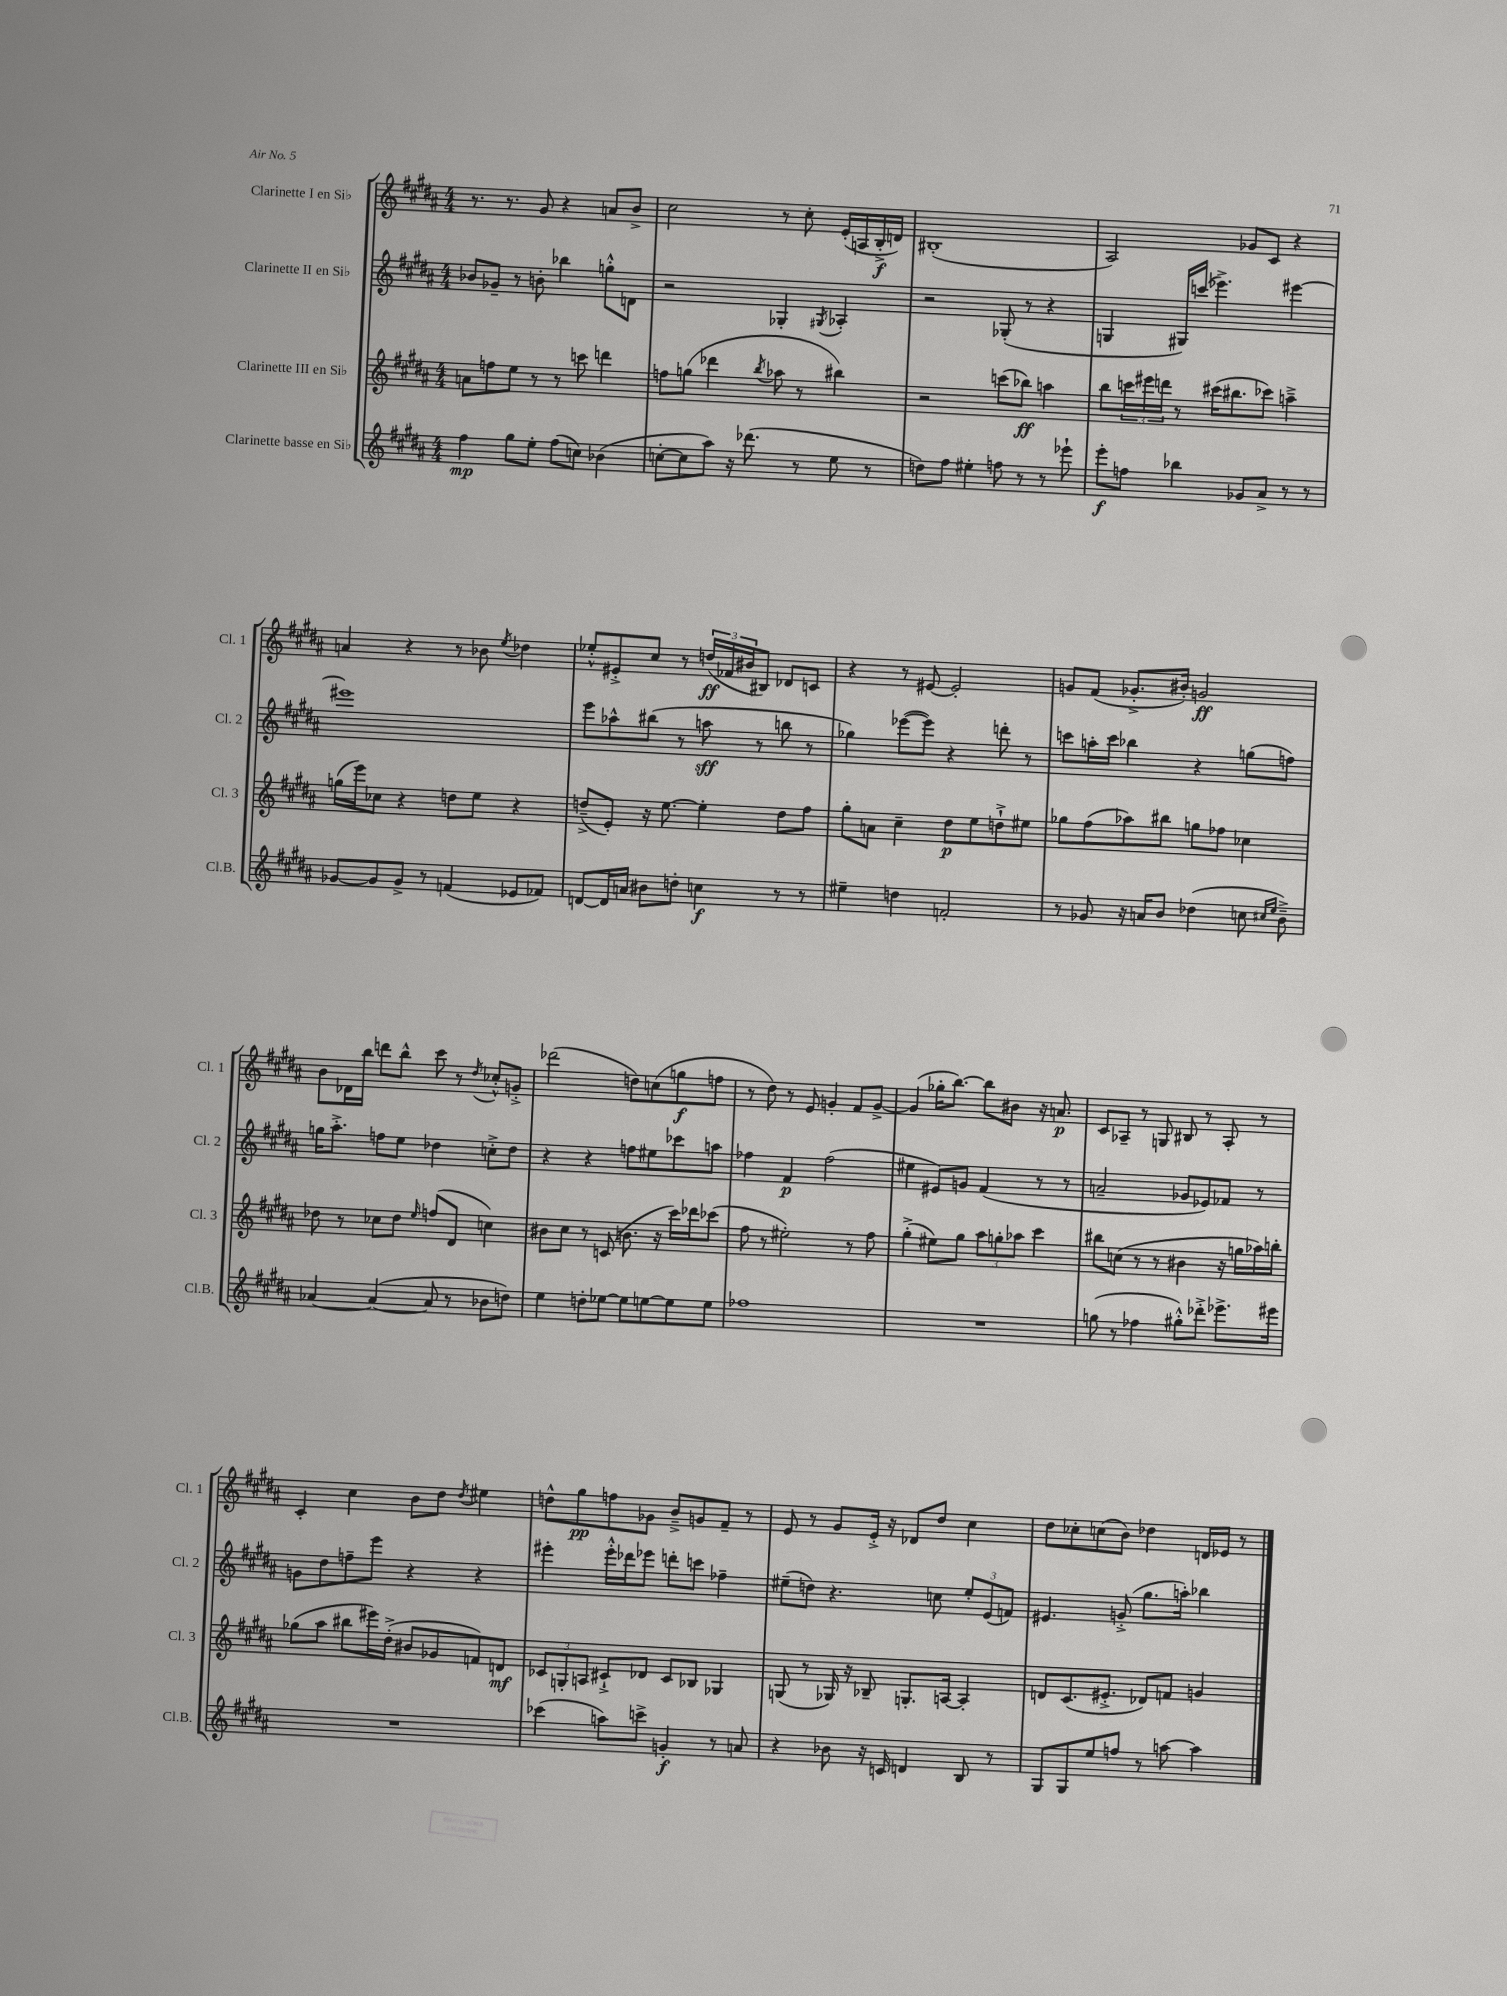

**kern	**kern	**kern	**kern
*staff4	*staff3	*staff2	*staff1
*clefG2	*clefG2	*clefG2	*clefG2
*k[f#c#g#d#a#]	*k[f#c#g#d#a#]	*k[f#c#g#d#a#]	*k[f#c#g#d#a#]
*M4/4	*M4/4	*M4/4	*M4/4
4ff#	8a	8b-	8.r
.	8ff	8g-~	.
.	.	.	8.r
8gg#	8ee	8r	.
8ee'	8r	8b'	8g#
(8ff#	8r	4bb-	4r
8cc)	8ccc	.	.
(4b-	4ddd	8gg'^^	8a
.	.	8d	8b^
=	=	=	=
[8cc'	8ff	2r	2cc#
8cc]	(8gg	.	.
8aa#)	4ddd-	.	.
16r	.	.	.
(8.ddd-	.	.	.
.	8qbb	.	.
.	8aa-	4G-'	8r
8r	8r	.	8cc#'
.	.	8qG#	.
8ee	4bb#)	4A-'	(16e'
.	.	.	16A
8r	.	.	16B'^
.	.	.	16d)
=	=	=	=
8dd)	2r	2r	(1B#'
8ff#	.	.	.
4ee#'	.	.	.
8ff	(8ccc	(8G-'	.
8r	8bb-)	8r	.
8r	4aa	4r	.
8eee-`	.	.	.
=	=	=	=
8eee'	8bb	4G	2A#)
8ff	24ccc	.	.
.	24eee#	.	.
.	24ddd	.	.
4bb-	8r	16G#)	.
.	.	(16ccc	.
.	(16ccc#	4.eee-^)	.
.	8.bb#	.	.
8g-	.	.	8g-
8a#^	8ccc-)	.	8c#
8r	4aa~^	[4eee#	4r
8r	.	.	.
=	=	=	=
[8g-	(16gg	1eee#]	4a
.	16eee)	.	.
8g-]	8cc-	.	.
8g-^	4r	.	4r
8r	.	.	.
(4f	8dd	.	8r
.	8ee	.	8b-
.	.	.	8qee
8e-	4r	.	4dd-
8f-)	.	.	.
=	=	=	=
[8d	(8dd~^	8eee	8ee-'^^
16d]	8e')	8aa-^^	8e#'^
16a	.	.	.
8b#	16r	(8bb#	8cc#
.	[8.ee	.	.
8dd'	.	8r	8r
4cc	4ee']	8aa	(24dd
.	.	.	24f-
.	.	.	24b#
.	.	8r	8B#)
8r	8dd	8bb	8d-
8r	8ff#	8r	8c
=	=	=	=
4ee#~	8gg#'	4gg-)	4r
.	8a	.	.
4dd	4cc#~	([8eee-	8r
.	.	8eee-])	[8e#
2f'	8dd#	4r	2e#']
.	8ee	.	.
.	8dd`^	8ddd'	.
.	8ee#	8r	.
=	=	=	=
8r	8gg-	8ccc	8g
8g-	(8ff#	16aa'	(8f#
.	.	16ccc	.
16r	8aa-)	4bb-	8.g-'^
16a	.	.	.
8b	8bb#	.	.
.	.	.	16b#')
(4dd-	8gg	4r	2g
.	8ff-	.	.
8cc	4cc-	(8gg	.
16qqcc#	.	.	.
16qqee	.	.	.
8b~^)	.	8ff)	.
=	=	=	=
[4a-	8dd-	16gg	8b
.	.	8.aa#'^	.
.	8r	.	16d-
.	.	.	16bb
(4a-_	8cc-	8ff	8ddd
.	8dd-	8ee	8bb^^
.	16qqee	.	.
8a-]	(8ff	4dd-	8ccc#
8r	8d#	.	8r
.	.	.	8qdd#
8b-	4cc)	8cc'^	8cc-'^^
8dd)	.	8dd-	8g'^
=	=	=	=
4ee	8b#	4r	(2ddd-
.	8cc#	.	.
8dd'	8r	4r	.
[8ee-	(8c	.	.
8ee-]	8.b	8ff	8dd)
[8ee	.	8ee#	(8cc
.	16r	.	.
8ee]	16ccc#)	8ccc-	8gg
.	16ddd-	.	.
8ee	(8ccc-	8aa	8ff
=	=	=	=
1ff-	8ff#	4ff-	8r
.	8r	.	8dd#)
.	2ee#')	4f#	8r
.	.	.	8e
.	.	(2ff-	4g'
.	8r	.	8f#
.	8ff#	.	[8g^
=	=	=	=
1r	(4gg#'^	4ee#	(4g]
.	8ee#)	8e#)	16gg-'
.	.	.	[8.bb)
.	8gg#	8g	.
.	12aa#	(4f#	8bb]
.	12gg'	.	.
.	.	.	8b#
.	12aa-	.	.
.	4ccc#	8r	16r
.	.	.	8.a
.	.	8r	.
=	=	=	=
(8gg	8bb#	2a~	8c#
8r	(8cc	.	8A-~
4ff-	8r	.	8r
.	8r	.	8G
8gg#'^^)	4b#	8g-	8B#
8ddd-'^	.	8e-)	8r
8.eee-^	16r	8f-	8A-'
.	16gg	.	.
.	16aa-)	8r	8r
16eee#	16bb'	.	.
=	=	=	=
1r	(8gg-	8g	4c#'
.	8aa#	8dd#	.
.	8bb#	8ff~	4cc#
.	16eee#)	8eee	.
.	(16dd#'^	.	.
.	8b#	4r	8b
.	8g-	.	8dd#
.	.	.	8qdd#
.	8f)	4r	4ee#
.	8d	.	.
=	=	=	=
(4ccc-	12c-	4eee#'	8dd^^
.	12G'	.	.
.	.	.	8gg#
.	12A	.	.
8aa)	8c#`^	16eee#'^^	8ff
.	.	16ddd-	.
8ccc^	8d-	8eee-	8g-
4g'	8c#	8ddd'	8b~^
.	8B-	8ccc	8g
8r	4G-	4ff-~	8f#~
8a	.	.	8r
=	=	=	=
4r	(8G	(8ee#~	8e
.	8r	8dd)	8r
8b-	16G-)	4.r	8g#
.	16r	.	.
16r	8B-~	.	16e'^
16c	.	.	16r
4d	8.G'	.	8d-
.	.	8cc	8dd#
.	[16A	.	.
8B	4A']	12ee#'	4cc#
.	.	(12e	.
8r	.	.	.
.	.	12f)	.
=	=	=	=
8G#	8d	4.e#	8dd#
8G#	(8.c#	.	8cc-'
8ee	.	.	(8cc
.	8.e#'^	.	.
8ff	.	(8g'^	8b)
8r	8d-)	8.gg#	4dd-
[8aa	8f	.	.
.	.	16aa')	.
4aa]	4g	4bb-	16d
.	.	.	16e-
.	.	.	8r
==	==	==	==
*-	*-	*-	*-
